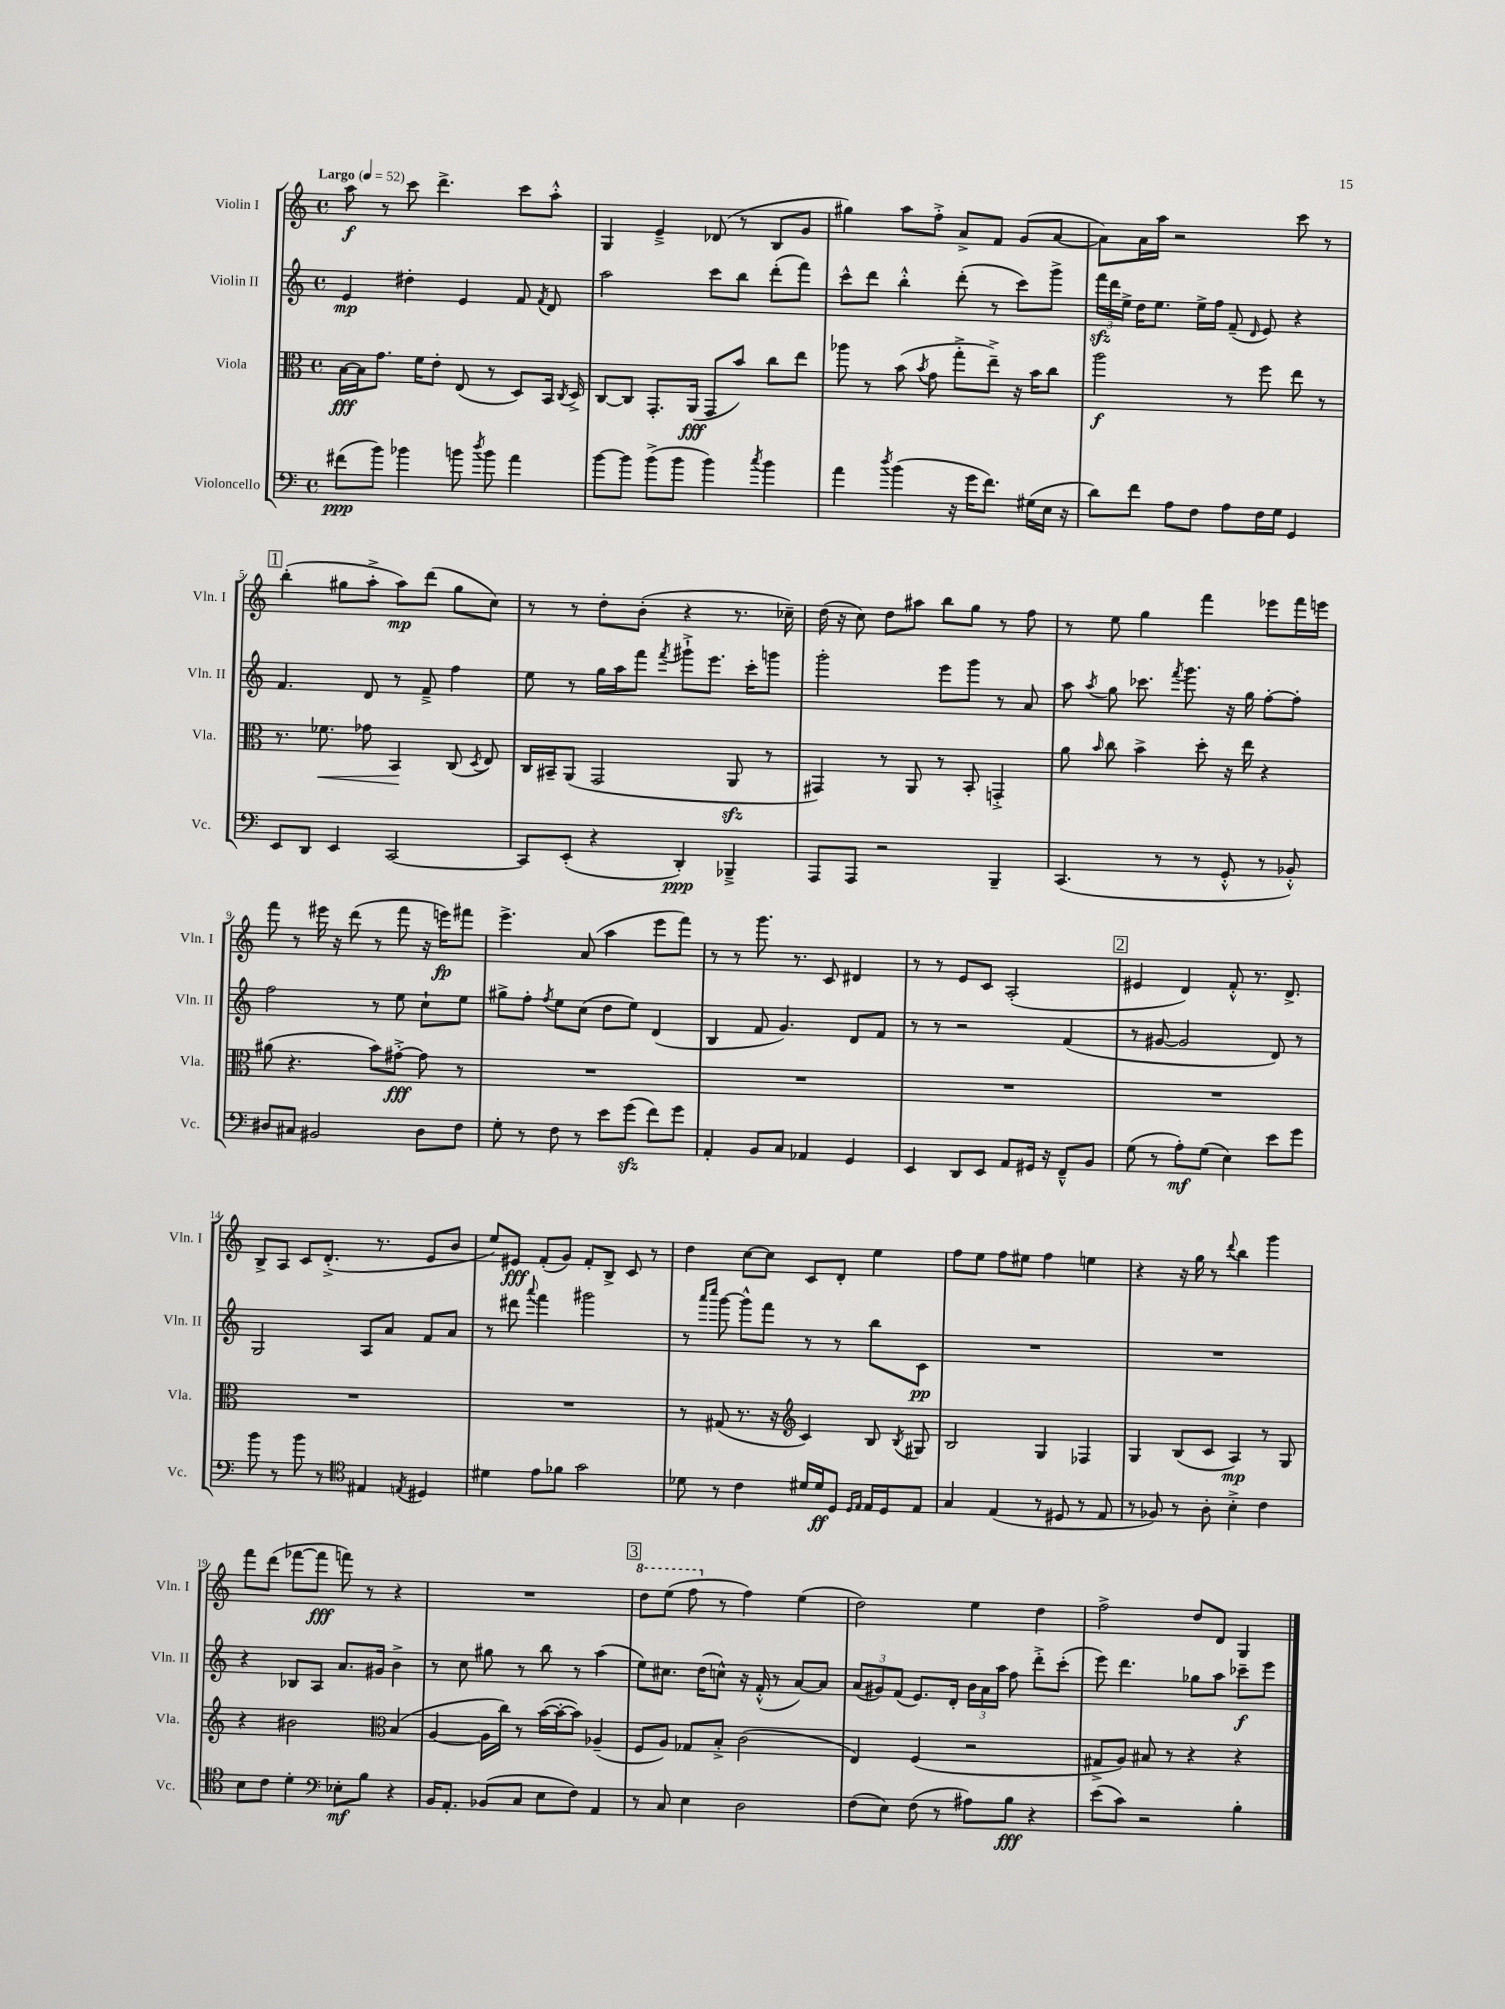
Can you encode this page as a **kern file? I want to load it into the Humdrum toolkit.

**kern	**kern	**kern	**kern
*staff4	*staff3	*staff2	*staff1
*clefF4	*clefC3	*clefG2	*clefG2
*k[]	*k[]	*k[]	*k[]
*M4/4	*M4/4	*M4/4	*M4/4
*met(c)	*met(c)	*met(c)	*met(c)
*MM52	*MM52	*MM52	*MM52
(8f#	[16B	4e	8aa
.	16B]	.	.
8b)	8.g	.	8r
4b-	.	4dd#'	8ccc
.	16f	.	.
.	8e'	.	4.ddd^
8b	(8E	4e	.
8qdd	.	.	.
8b	8r	.	.
4a	8D)	8f	8ccc
.	.	8qf	.
.	16BB	8d	8aa'^^
.	8qC	.	.
.	16D^	.	.
=	=	=	=
[8b	[8C	2aa	4G
8b]	8C]	.	.
(8b^	8.GG'	.	4e~^
8b	.	.	.
.	(16AA	.	.
4b)	8GG	8ccc	(8d-
.	8b)	8bb	8r
8qcc	.	.	.
4b	8cc	(8ddd'	8B
.	8ee	8fff)	8g
=	=	=	=
4a	8aa-	8ccc^^	4gg#)
.	8r	8ddd	.
8qdd	.	.	.
(4b	(8b	4bb'^^	8aa
.	8qb	.	.
.	8g	.	8ff'^
16r	8gg'^	(8ddd'	8a^
16g	.	.	.
8.f)	8ee~^)	8r	8f
.	16r	8ccc)	(8g
(16G#	16b	.	.
16E	8cc	8ggg^	[8a
16r	.	.	.
=	=	=	=
8d)	2aa	24fff	8a])
.	.	24ddd	.
.	.	24ee^	.
8f	.	16dd	16a
.	.	8.ee	16aa
8A	.	.	2r
8F	.	16ee^	.
.	.	16ff	.
8A	8r	(8f~	.
.	.	16qqd	.
16F	8ff	8e)	.
16G	.	.	.
4GG	8ee	4r	8ccc
.	8r	.	8r
=	=	=	=
8EE	8.r	4.f	(4bb'
8DD	.	.	.
.	8.f-	.	.
4EE	.	.	8gg#
.	8g-	8d	8aa'^
[2CC	4BB	8r	8aa)
.	.	8f~^	(8ddd
.	(8C	4ff	8gg#
.	8qD	.	.
.	8E)	.	8cc)
=	=	=	=
8CC]	16C	8ee	8r
.	16BB#~	.	.
(8EE'	(8AA	8r	8r
4r	2GG	16gg	8dd'
.	.	16aa	.
.	.	8fff	(8b'
.	.	8qfff	.
4DD')	.	8ggg#`^	4r
.	.	8.eee	.
4BBB-~^	8AA	.	8.r
.	.	16ccc'	.
.	8r	8ggg	.
.	.	.	16cc-~)
=	=	=	=
8AAA	4GG#)	2ggg'	(16dd
.	.	.	16r
8AAA	.	.	8cc)
2r	8r	.	8dd
.	8AA	.	8aa#
.	8r	8eee	8bb
.	8BB'	8ggg	8gg
4BBB~	4GG'^	8r	8r
.	.	8a	8ff
=	=	=	=
(4.CC	8a	8aa	8r
.	16qqb	8qaa	.
.	8cc	8gg	8ee
.	4b^	8.ccc-	4gg
8r	.	.	.
.	.	8qfff	.
.	.	8.ggg	.
8r	8dd'	.	4fff
8GG'^^	16r	16r	.
.	16ee	16gg	.
8r	4r	[8ff'	8eee-
8BB-'^^)	.	8ff']	16fff
.	.	.	16eee
=	=	=	=
8D#	(8a#	2ff	8fff
8C#	4.r	.	8r
2BB#	.	.	16eee#
.	.	.	16r
.	.	.	(8ddd
.	8b)	8r	8r
.	[8g#'^	8ee	8fff
8D#	8g#]	8cc`	16r
.	.	.	16eee)
8F	8r	8ee	8fff#
=	=	=	=
8G'	1r	8gg#^	4.eee^
8r	.	8ff'	.
.	.	8qff	.
8F	.	8ee	.
8r	.	(8cc	(8a
8e	.	8dd	4aa
(8g	.	8ee)	.
8f)	.	(4d	8eee
8g	.	.	8fff)
=	=	=	=
4AA'	1r	4B	8r
.	.	.	8r
8BB	.	8f	8.ggg
8C	.	4.g)	.
.	.	.	8.r
4AA-	.	.	.
.	.	.	8c
4GG	.	8d	4d#
.	.	8f	.
=	=	=	=
4EE	1r	8r	8r
.	.	8r	8r
8DD	.	2r	8e
8EE	.	.	8c
8AA	.	.	(2A'
16GG#	.	.	.
16r	.	.	.
8FF~^^	.	(4f	.
8BB	.	.	.
=	=	=	=
(8G	1r	8r	4e#
8r	.	[8g#	.
8A')	.	2g#]	4d)
(8G	.	.	.
4E)	.	.	8f'^^
.	.	.	8.r
8e	.	8d)	.
.	.	.	8.d^
8g	.	8r	.
=	=	=	=
8b	1r	2G	8B^
8r	.	.	8A
8b	.	.	8c
8r	.	.	(8.d'^
*clefC4	*	*	*
4E#	.	8A	.
.	.	.	8.r
.	.	8a	.
8qE	.	.	.
4D#	.	8f	8e
.	.	8a	8b
=	=	=	=
4d#	1r	8r	8ee)
.	.	8ddd#	8e#
.	.	8qqaaa	.
8e	.	4fff	(8f'
8f-	.	.	8g)
2g	.	2ggg#	8f'
.	.	.	8B^
.	.	.	8c
.	.	.	8r
=	=	=	=
8d-	8r	8r	4dd
.	.	16qqaaa	.
.	.	16qqcccc	.
8r	(8G#	[8ggg	.
4c	8.r	8ggg^^]	[8cc
.	.	8fff	8cc]
.	16r	.	.
*	*clefG2	*	*
16d#	4c)	8r	8c
16d#	.	.	.
8D	.	8r	8d'
16qqD	.	.	.
16qqE	.	.	.
16E	8B	8bb	4ee
16D	.	.	.
.	8qB	.	.
8E	8G#	8c	.
=	=	=	=
4G	2B	1r	8ff
.	.	.	8ee
(4E	.	.	8ff
.	.	.	8ee#
8r	4G	.	4ff
8D#	.	.	.
8r	4F-	.	4ee
8E	.	.	.
=	=	=	=
8r	4G	1r	4r
8F-)	.	.	.
8r	(8B	.	16r
.	.	.	16gg
8A'	8c	.	8r
.	.	.	8qqddd
4B'^	4A)	.	4bb
4c	8r	.	4ggg
.	8G	.	.
=	=	=	=
8B	4r	4r	8fff
8c	.	.	(8ddd
4d'	2b#	8B-	[8fff-
.	.	8A	8fff-]
*clefF4	*	*	*
8E-'	.	8.a	8fff)
8B	.	.	8r
.	.	16g#	.
*	*clefC3	*	*
4r	(4B	4b^	4r
=	=	=	=
16BB	[4A	8r	1r
8.AA'	.	.	.
.	.	8cc	.
(8BB-	16A]	8gg#	.
.	16cc)	.	.
8C	8r	8r	.
8E	([16b	8bb	.
.	16b'_	.	.
8F)	8b])	8r	.
4AA	(4A-~	(4aa	.
=	=	=	=
8r	8F	8ee)	8ddd
8C	8A)	8.cc#	(8eee
4E	8G-	.	8fff
.	.	(16dd	.
.	8B'^	8cc^^)	8r
2D	(2c	16r	4ff)
.	.	(16f'^^	.
.	.	8r	.
.	.	[8a)	(4ee
.	.	8a]	.
=	=	=	=
(8F	4E)	(12a	2dd)
.	.	12g#)	.
8E)	.	.	.
.	.	(12f	.
(8F	(4F	8.e)	.
8r	.	.	.
.	.	16d'	.
8A#)	2r	24b	4ee
.	.	24a	.
.	.	24aa	.
8B	.	8ff	.
4r	.	8ddd'^	4dd
.	.	(8ccc'	.
=	=	=	=
(8e	8G#^	8eee)	2ff^
8c)	8A)	4.ddd	.
2r	8B#	.	.
.	8r	.	.
.	4r	8gg-	8dd
.	.	8aa	8d
4B'	4r	8ccc-~	4G
.	.	8eee	.
==	==	==	==
*-	*-	*-	*-
